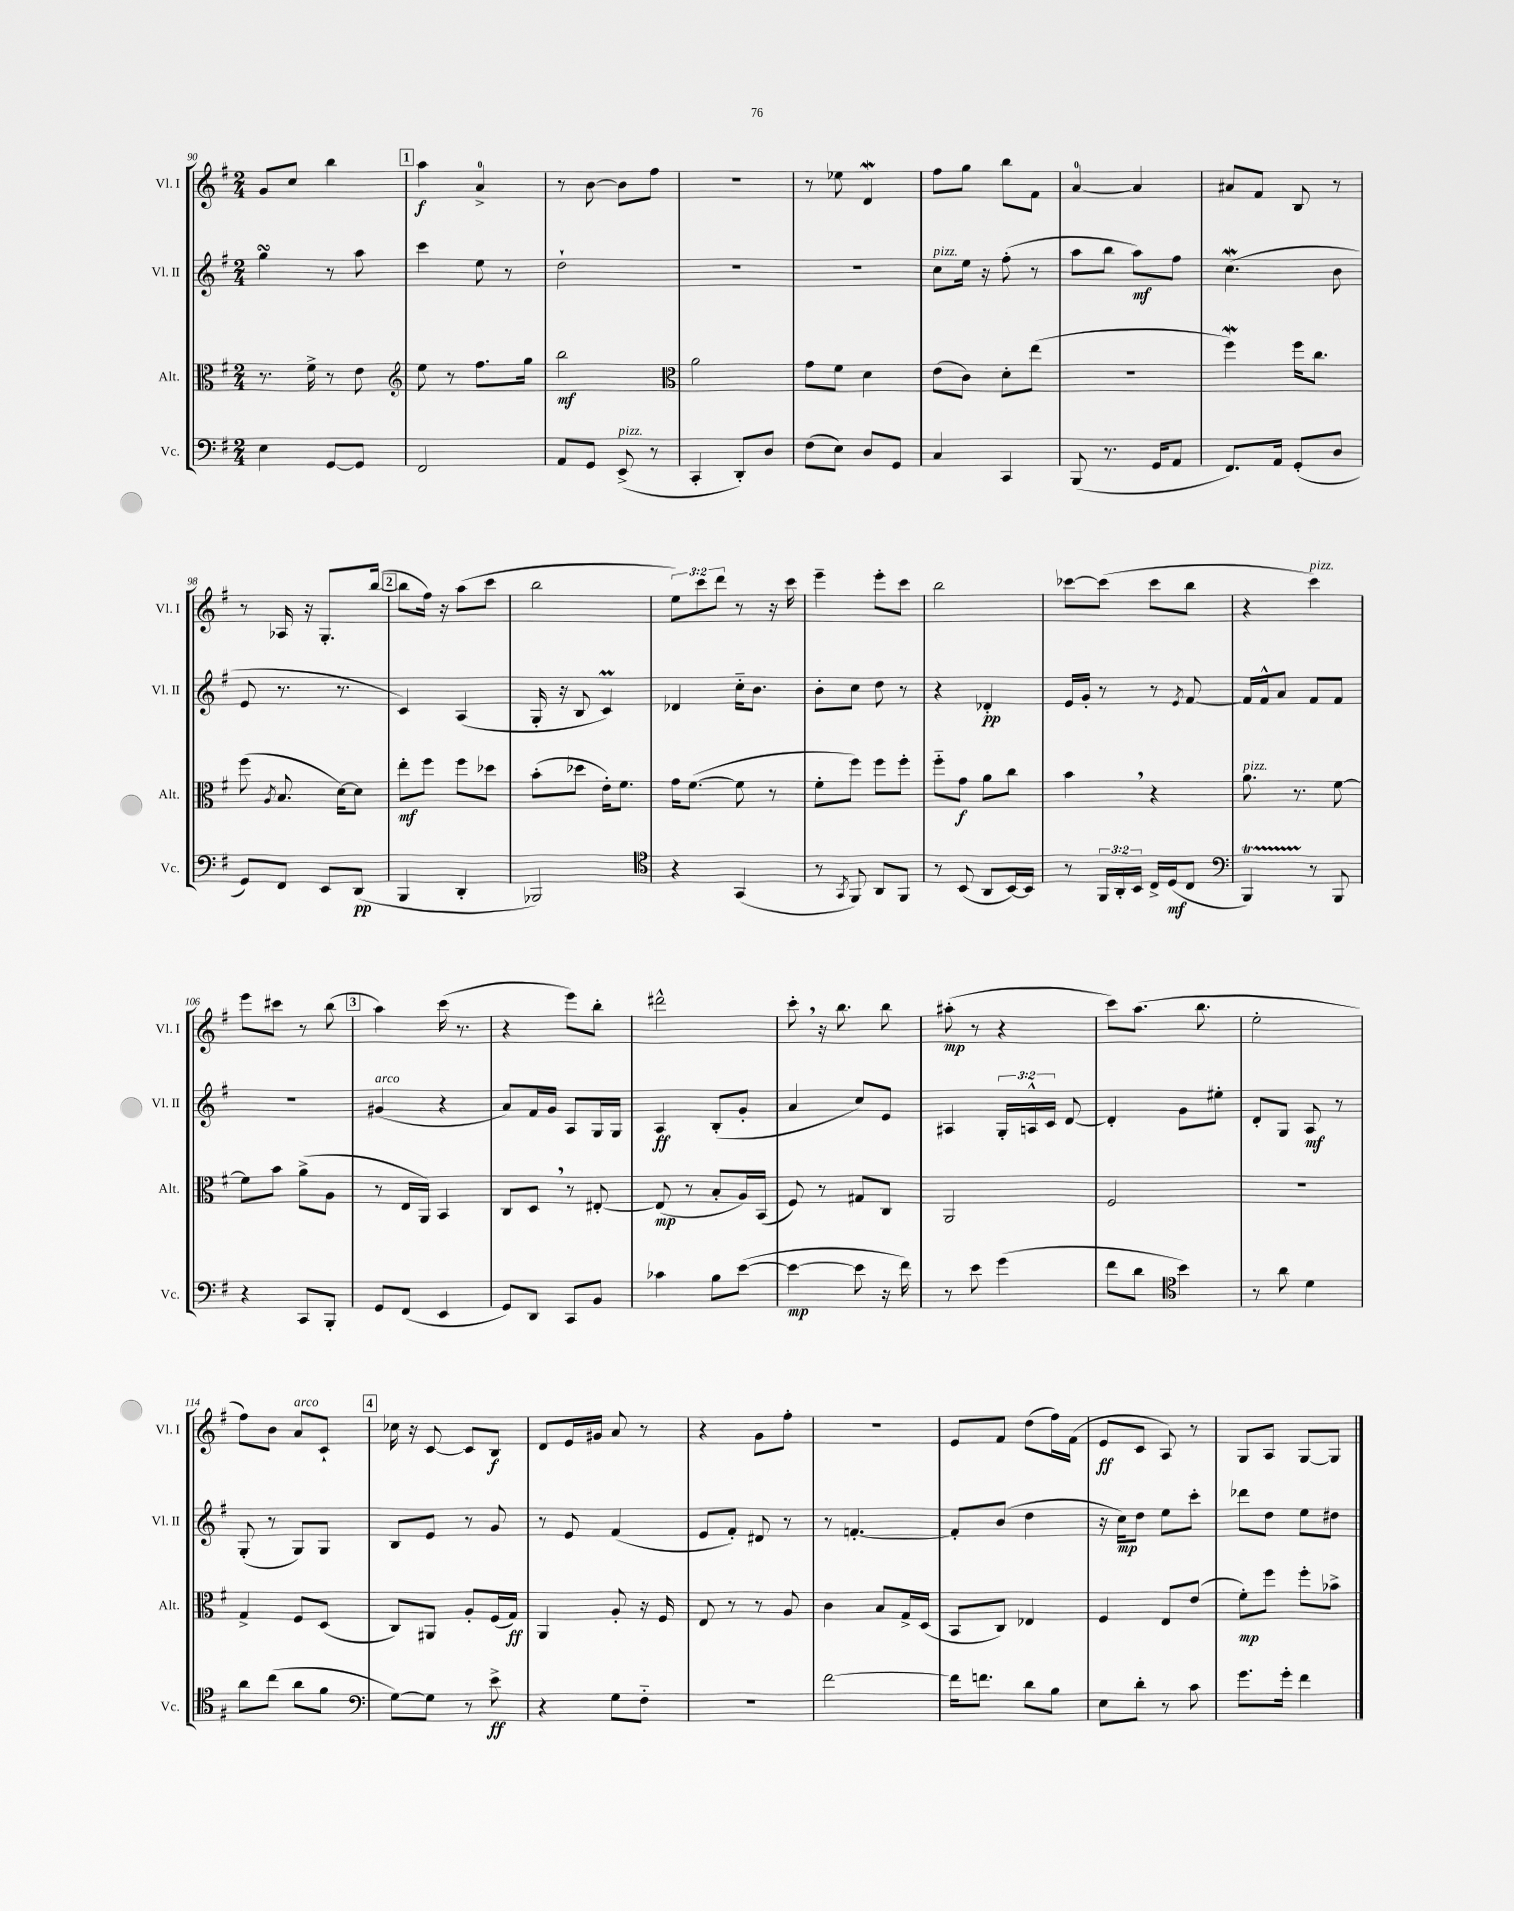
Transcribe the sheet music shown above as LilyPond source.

<<
\new StaffGroup <<
\new Staff = "s0" \with { instrumentName = "Vl. I" shortInstrumentName = "Vl. I" } {
    \clef treble \key g \major \numericTimeSignature \time 2/4 \override Staff.TupletNumber.text = #tuplet-number::calc-fraction-text
    \autoBeamOff g'8[ c''8] b''4 |
    \mark \markup { \box "1" } a''4\f a'4-0-> |
    r8 b'8~ b'8[ fis''8] |
    R2 |
    r8 ees''8 d'4\mordent |
    fis''8[ g''8] b''8[ fis'8] |
    a'4-0~ a'4 |
    ais'8[ fis'8] b8 r8 |
    r8 aes16 r16 g8.[-. b''16]~( |
    \mark \markup { \box "2" } b''8[ fis''16]) r16 a''8[( c'''8] |
    b''2 |
    \tuplet 3/2 { e''8[) c'''8 d'''8] } r8 r16 c'''16 |
    e'''4-- e'''8[-. c'''8] |
    b''2 |
    ces'''8[~ ces'''8]( ces'''8[ b''8] |
    r4 c'''4^\markup { \italic "pizz." }) |
    e'''8[ cis'''8] r8 b''8( |
    \mark \markup { \box "3" } a''4) c'''16( r8. |
    r4 e'''8[) b''8]-. |
    dis'''2-^ |
    c'''8-. \breathe r16 b''8. b''8 |
    ais''8-.\mp( r8 r4 |
    c'''8[) a''8.]( b''8. |
    e''2-. |
    fis''8[) b'8] a'8[^\markup { \italic "arco" } c'8]-! |
    \mark \markup { \box "4" } ces''16 r16 c'8~ c'8[ b8]\f |
    d'8[ e'16 gis'16] a'8 r8 |
    r4 g'8[ fis''8]-. |
    r2 |
    e'8[ fis'8] d''8[( fis''16) fis'16]( |
    e'8[\ff c'8] a8) r8 |
    g8[ a8] g8[~ g8] \bar "|." |
}
\new Staff = "s1" \with { instrumentName = "Vl. II" shortInstrumentName = "Vl. II" } {
    \clef treble \key g \major \numericTimeSignature \time 2/4 \override Staff.TupletNumber.text = #tuplet-number::calc-fraction-text
    \autoBeamOff g''4\turn r8 a''8 |
    \mark \markup { \box "1" } c'''4 e''8 r8 |
    d''2-! |
    r2 |
    R2 |
    c''8[^\markup { \italic "pizz." } e''16] r16 fis''8-.( r8 |
    a''8[ b''8] a''8[\mf) fis''8] |
    c''4.\mordent( b'8 |
    e'8 r8. r8. |
    \mark \markup { \box "2" } c'4) a4( |
    g16-. r16 b8 c'4\prall) |
    des'4 c''16[-_ b'8.] |
    b'8[-. c''8] d''8 r8 |
    r4 des'4-.\pp |
    e'16[ g'16]-. r8 r8 \acciaccatura { e'8 } fis'8~ |
    fis'16[ fis'16-^ a'8] fis'8[ fis'8] |
    R2 |
    \mark \markup { \box "3" } gis'4^\markup { \italic "arco" }( r4 |
    a'8[) fis'16 g'16] a8[ g16 g16] |
    a4\ff b8[-.( g'8]-. |
    a'4 c''8[) e'8] |
    ais4 \tuplet 3/2 { g16[-. a16-^ c'16] } d'8~ |
    d'4-. g'8[ eis''8]-. |
    d'8[-. g8] a8\mf r8 |
    g8-.( r8 g8[) g8] |
    \mark \markup { \box "4" } b8[ e'8] r8 g'8 |
    r8 e'8 fis'4( |
    e'8[ fis'8]-.) dis'8 r8 |
    r8 f'4.~-. |
    f'8[-. b'8]( d''4 |
    r16 c''16[\mp) d''8] e''8[ c'''8]-. |
    des'''8[ d''8] e''8[ dis''8] \bar "|." |
}
\new Staff = "s2" \with { instrumentName = "Alt." shortInstrumentName = "Alt." } {
    \clef alto \key g \major \numericTimeSignature \time 2/4
    \autoBeamOff r8. fis'16-> r8 e'8 |
    \mark \markup { \box "1" } \clef treble e''8 r8 fis''8.[ g''16] |
    b''2\mf |
    \clef alto a'2 |
    g'8[ fis'8] d'4 |
    e'8[( c'8]) d'8[-. e''8]( |
    R2 |
    fis''4\mordent) fis''16[ c''8.] |
    fis''8( \acciaccatura { a8 } b8. d'16[~) d'8] |
    \mark \markup { \box "2" } e''8[-.\mf fis''8] fis''8[ des''8] |
    b'8[-.( des''8] e'16[-.) fis'8.] |
    g'16[ fis'8.]~( fis'8 r8 |
    fis'8[-. fis''8]) fis''8[ fis''8]-. |
    fis''8[-_ g'8]\f a'8[ c''8] |
    b'4 \breathe r4 |
    a'8.^\markup { \italic "pizz." } r8. fis'8~ |
    fis'8[ b'8] a'8[->( a8] |
    \mark \markup { \box "3" } r8 e16[ a,16]) b,4 |
    c8[ d8] \breathe r8 eis8~-. |
    eis8\mp( r8 b8[-. a16) b,16]( |
    fis8) r8 gis8[ c8] |
    a,2 |
    fis2 |
    R2 |
    g4-> fis8[ d8]( |
    \mark \markup { \box "4" } c8[) ais,8] a8[-. fis16( g16]\ff) |
    a,4 a8-. r16 fis16 |
    e8 r8 r8 a8 |
    c'4 b8[ g16-> d16]( |
    b,8[ c8]) ees4 |
    fis4 e8[ e'8]( |
    fis'8[-.\mp) fis''8] fis''8[-. bes'8]-> \bar "|." |
}
\new Staff = "s3" \with { instrumentName = "Vc." shortInstrumentName = "Vc." } {
    \clef bass \key g \major \numericTimeSignature \time 2/4 \override Staff.TupletNumber.text = #tuplet-number::calc-fraction-text
    \autoBeamOff e4 g,8[~ g,8] |
    \mark \markup { \box "1" } fis,2 |
    a,8[ g,8] e,8->^\markup { \italic "pizz." }( r8 |
    c,4-. d,8[-.) d8] |
    fis8[( e8]) d8[ g,8] |
    c4 c,4 |
    b,,8( r8. g,16[ a,8] |
    fis,8.[) a,16] g,8[-.( d8] |
    g,8[) fis,8] e,8[ d,8]\pp( |
    \mark \markup { \box "2" } b,,4 d,4-. |
    bes,,2) |
    \clef tenor r4 g,4( |
    r8 \acciaccatura { g,8 } fis,8) a,8[ fis,8] |
    r8 b,8( a,8[ b,16~) b,16] |
    r8 \tuplet 3/2 { fis,16[ a,16-. b,16] } c16[-> d16\mf( c8] |
    \clef bass b,,4\startTrillSpan) r8\stopTrillSpan b,,8 |
    r4 c,8[ b,,8]-. |
    \mark \markup { \box "3" } g,8[ fis,8]( e,4 |
    g,8[) d,8] c,8[ b,8] |
    ces'4 b8[ e'8]~( |
    e'4~\mp e'8 r16 fis'16) |
    r8 e'8 g'4( |
    fis'8[ d'8] \clef tenor b'4) |
    r8 a'8 d'4 |
    a'8[ c''8]( a'8[ fis'8] |
    \mark \markup { \box "4" } \clef bass g8[~) g8] r8 e'8->\ff |
    r4 g8[ fis8]-_ |
    R2 |
    fis'2~ |
    fis'16[ f'8.] d'8[ b8] |
    e8[ d'8]-. r8 c'8 |
    g'8.[ g'16]-. fis'4 \bar "|." |
}
>>
>>
\layout { \context { \Score currentBarNumber = #90 } }
